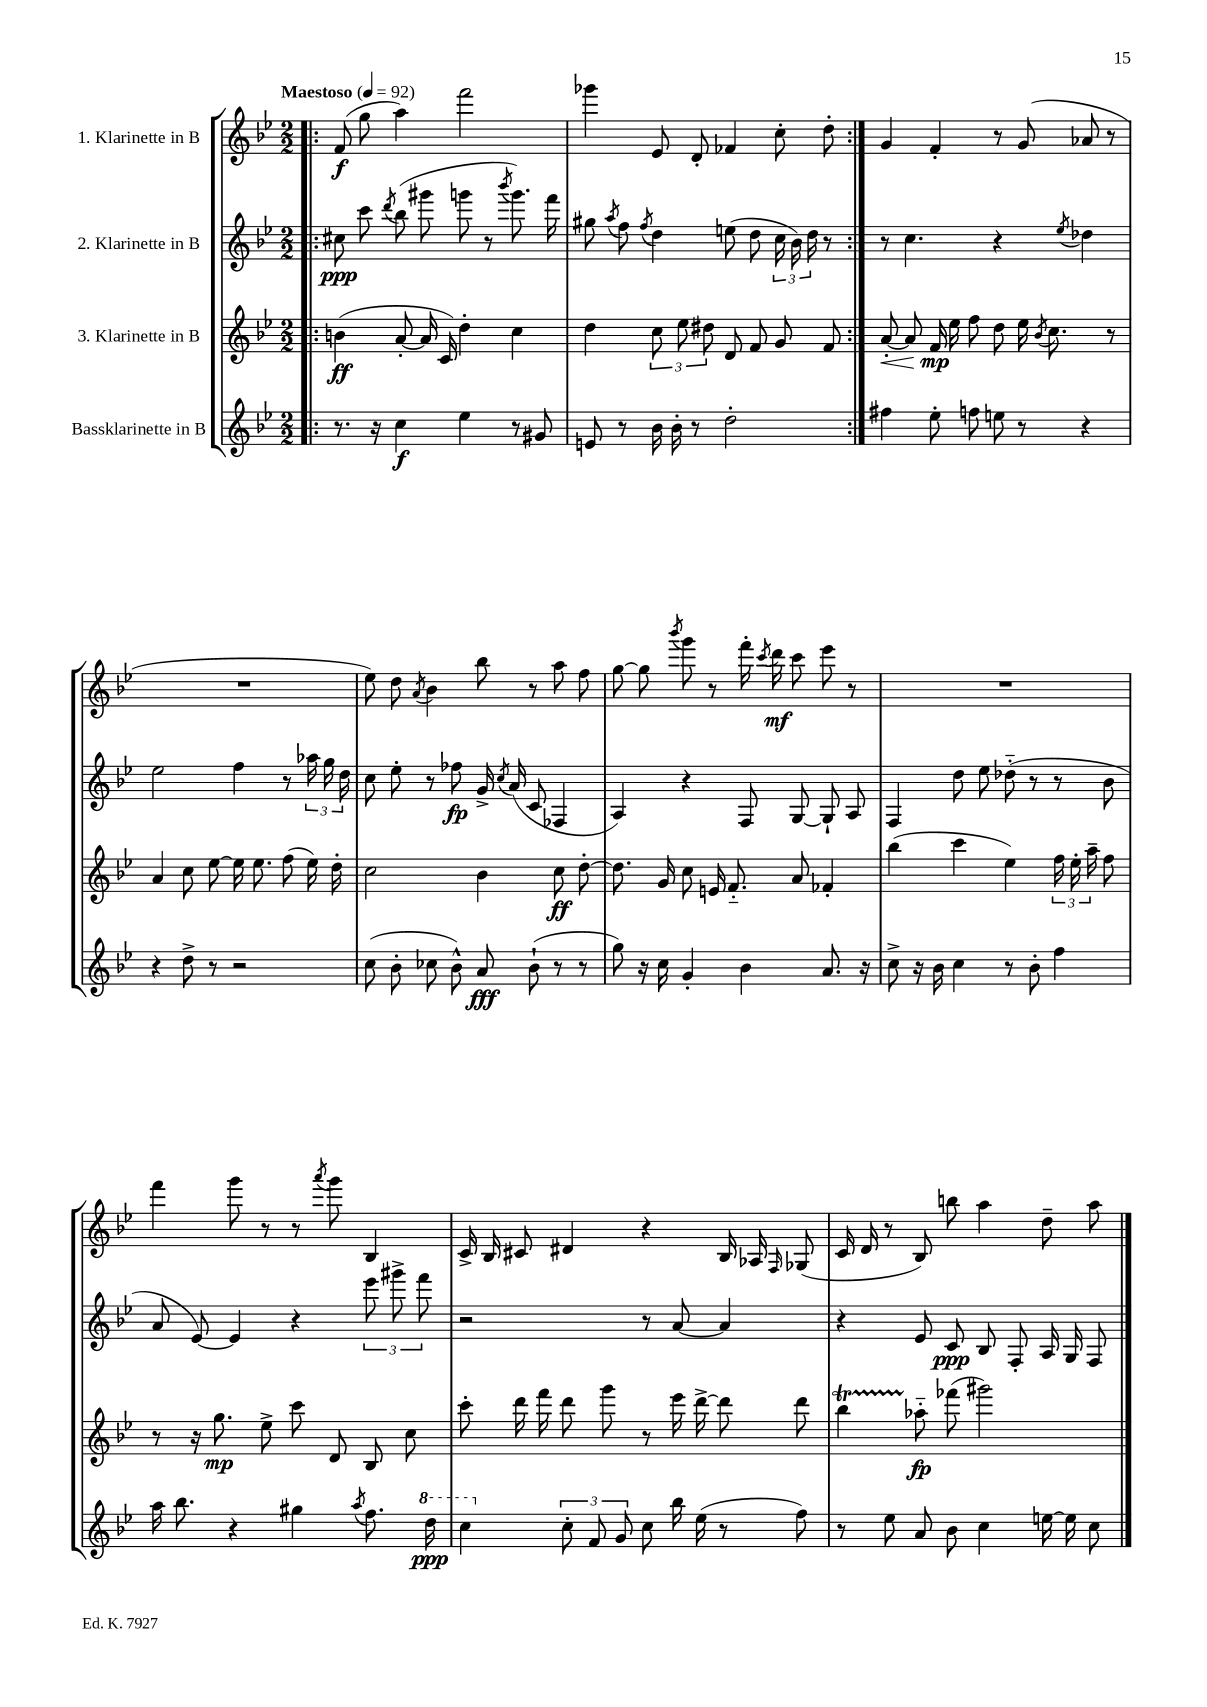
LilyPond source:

<<
\new StaffGroup <<
\new Staff = "s0" \with { instrumentName = "1. Klarinette in B" } {
    \clef treble \key bes \major \numericTimeSignature \time 2/2 \tempo "Maestoso" 4 = 92
    \autoBeamOff \repeat volta 2 { \bar ".|:" f'8\f( g''8 a''4) f'''2 |
    ges'''4 ees'8 d'8-. fes'4 c''8-. d''8-. | }
    g'4 f'4-. r8 g'8( aes'8 r8 |
    R1 |
    ees''8) d''8 \acciaccatura { a'8 } bes'4 bes''8 r8 a''8 f''8 |
    g''8~ g''8 \acciaccatura { bes'''8 } g'''8 r8 f'''16-. \acciaccatura { c'''8 } d'''16\mf c'''8 ees'''8 r8 |
    R1 |
    f'''4 g'''8 r8 r8 \acciaccatura { a'''8 } g'''8 bes4 |
    c'16-> bes16 cis'8 dis'4 r4 bes16 aes16 \grace { f16 } ges8( |
    c'16 d'16 r8 bes8) b''8 a''4 d''8-- a''8 \bar "|." |
}
\new Staff = "s1" \with { instrumentName = "2. Klarinette in B" } {
    \clef treble \key bes \major \numericTimeSignature \time 2/2
    \autoBeamOff \repeat volta 2 { \bar ".|:" cis''8\ppp c'''8 \acciaccatura { d'''8 } bes''8( gis'''8 g'''8 r8 \acciaccatura { bes'''8 } g'''8.) f'''16 |
    gis''8 \acciaccatura { a''8 } f''8 \acciaccatura { f''8 } d''4 e''8( d''8 \tuplet 3/2 { c''16 bes'16) d''16 } r8 | }
    r8 c''4. r4 \acciaccatura { ees''8 } des''4 |
    ees''2 f''4 r8 \tuplet 3/2 { aes''16 g''16 d''16 } |
    c''8 ees''8-. r8 fes''8\fp g'16-> \acciaccatura { c''8 } a'16( c'8 fes4 |
    a4) r4 f8 g8~ g8-! a8 |
    f4 d''8 ees''8 des''8-_( r8 r8 bes'8 |
    a'8 ees'8~) ees'4 r4 \tuplet 3/2 { ees'''8 gis'''8-> f'''8 } |
    r2 r8 a'8~ a'4 |
    r4 ees'8 c'8\ppp bes8 f8-. a16 g16 f8 \bar "|." |
}
\new Staff = "s2" \with { instrumentName = "3. Klarinette in B" } {
    \clef treble \key bes \major \numericTimeSignature \time 2/2
    \autoBeamOff \repeat volta 2 { \bar ".|:" b'4\ff( a'8~-. a'16 c'16) d''4-. c''4 |
    d''4 \tuplet 3/2 { c''8 ees''8 dis''8 } d'8 f'8 g'8 f'8 | }
    a'8~-.\< a'8 f'16\mp\! ees''16 f''8 d''8 ees''16 \acciaccatura { bes'8 } c''8. r8 |
    a'4 c''8 ees''8~ ees''16 ees''8. f''8( ees''16) d''16-. |
    c''2 bes'4 c''8\ff d''8~-. |
    d''8. g'16 c''8 e'16 f'8.-_ a'8 fes'4-. |
    bes''4( c'''4 ees''4) \tuplet 3/2 { f''16 ees''16-. a''16-- } f''8 |
    r8 r16 g''8.\mp ees''8-> c'''8 d'8 bes8 c''8 |
    c'''8-. d'''16 f'''16 d'''8 g'''8 r8 ees'''16 d'''16~-> d'''8 d'''8 |
    bes''4\startTrillSpan aes''8-_\stopTrillSpan\fp fes'''8( gis'''2) \bar "|." |
}
\new Staff = "s3" \with { instrumentName = "Bassklarinette in B" } {
    \clef treble \key bes \major \numericTimeSignature \time 2/2
    \autoBeamOff \repeat volta 2 { \bar ".|:" r8. r16 c''4\f ees''4 r8 gis'8 |
    e'8 r8 bes'16 bes'16-. r8 d''2-. | }
    fis''4 ees''8-. f''8 e''8 r8 r4 |
    r4 d''8-> r8 r2 |
    c''8( bes'8-. ces''8 bes'8-^) a'8\fff bes'8-!( r8 r8 |
    g''8) r16 c''16 g'4-. bes'4 a'8. r16 |
    c''8-> r16 bes'16 c''4 r8 bes'8-. f''4 |
    a''16 bes''8. r4 gis''4 \acciaccatura { a''8 } f''8. \ottava #1 d'''16\ppp |
    c'''4 \ottava #0 \tuplet 3/2 { c''8-. f'8 g'8 } c''8 bes''16 ees''16( r8 f''8) |
    r8 ees''8 a'8 bes'8 c''4 e''16~ e''16 c''8 \bar "|." |
}
>>
>>
\layout { \context { \Score \remove "Bar_number_engraver" } }
